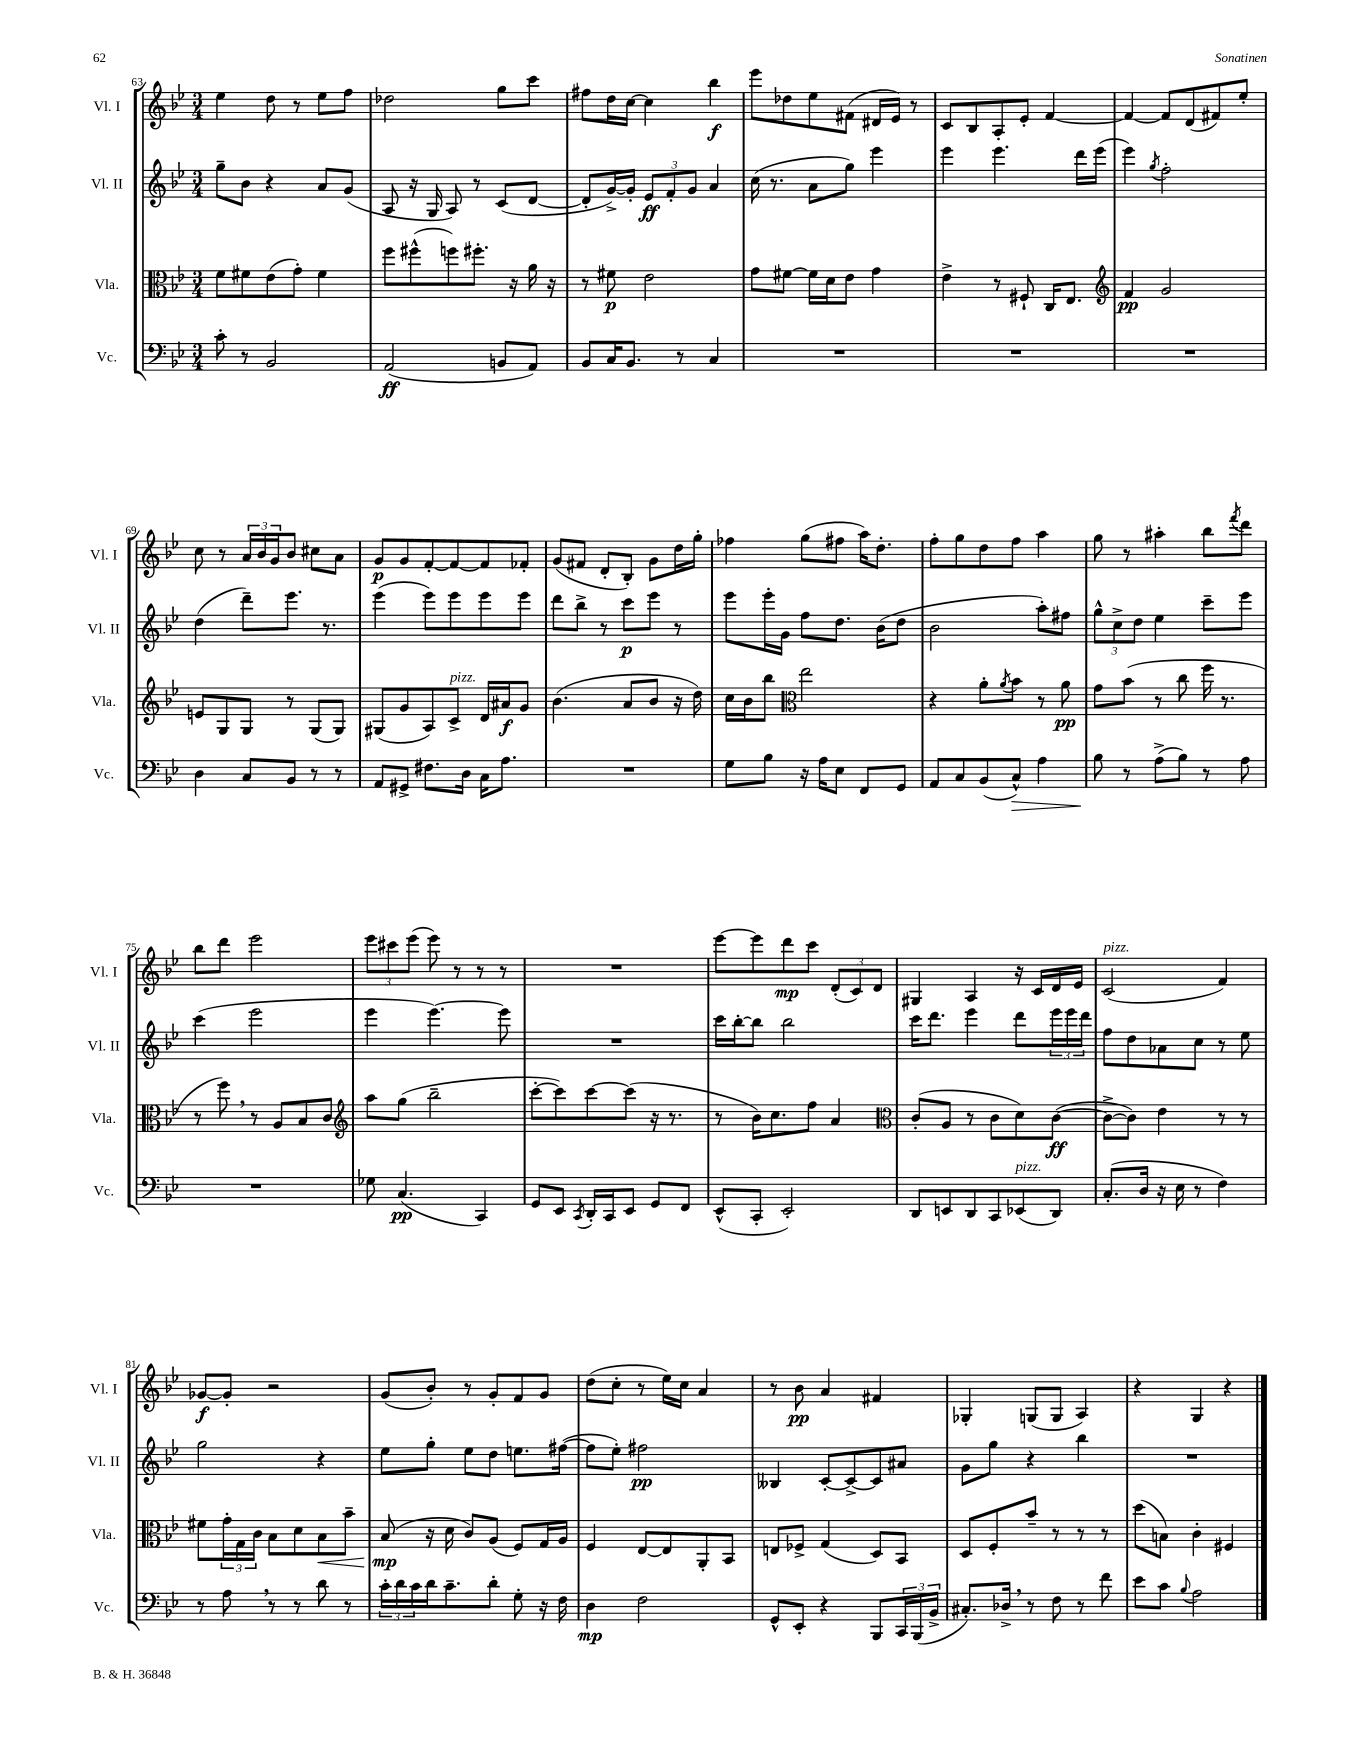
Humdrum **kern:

**kern	**dynam	**kern	**dynam	**kern	**dynam	**kern	**dynam
*part4	*part4	*part3	*part3	*part2	*part2	*part1	*part1
*staff4	*staff4	*staff3	*staff3	*staff2	*staff2	*staff1	*staff1
*I"Vc.	*	*I"Vla.	*	*I"Vl. II	*	*I"Vl. I	*
*I'Vc.	*	*I'Vla.	*	*I'Vl. II	*	*I'Vl. I	*
*clefF4	*	*clefC3	*	*clefG2	*	*clefG2	*
*k[b-e-]	*	*k[b-e-]	*	*k[b-e-]	*	*k[b-e-]	*
*M3/4	*	*M3/4	*	*M3/4	*	*M3/4	*
=63	=63	=63	=63	=63	=63	=63	=63
8c'\	.	8f\L	.	8gg~\L	.	4ee-\	.
8r	.	8f#X\	.	8b-\J	.	.	.
2BB-/	.	(8e-\	.	4r	.	8dd\	.
.	.	8g'\J)	.	.	.	8r	.
.	.	4f#\	.	8a/L	.	8ee-\L	.
.	.	.	.	(8g/J	.	8ff\J	.
=64	=64	=64	=64	=64	=64	=64	=64
(2AA/	ff	8ff\L	.	8A/	.	2dd-X\	.
.	.	(8ff#X^^\	.	16r	.	.	.
.	.	.	.	16G/	.	.	.
.	.	8ffn\)	.	8A/)	.	.	.
.	.	8.ff#X'\J	.	8r	.	.	.
8BBn/L	.	.	.	(8c/L	.	8gg\L	.
.	.	16r	.	.	.	.	.
8AA/J)	.	16a\	.	[8d/J	.	8ccc\J	.
.	.	16r	.	.	.	.	.
=65	=65	=65	=65	=65	=65	=65	=65
8BB-/L	.	8r	.	8d'/L]	.	8ff#X\L	.
16C/K	.	8f#X\	p	[16g^/L)	.	16dd\L	.
8.BB-/J	.	.	.	16g'/JJ]	.	[16cc\JJ	.
.	.	2e-\	.	12e-/L	ff	4cc\]	.
.	.	.	.	12f'/	.	.	.
8r	.	.	.	.	.	.	.
.	.	.	.	12g/J	.	.	.
4C/	.	.	.	4a/	.	4bb-\	f
=66	=66	=66	=66	=66	=66	=66	=66
2.r	.	8g\L	.	(16cc\	.	8eee-\L	.
.	.	.	.	8.r	.	.	.
.	.	[8f#X\J	.	.	.	8dd-X\	.
.	.	16f#\LL]	.	8a\L	.	8ee-\	.
.	.	16d\J	.	.	.	.	.
.	.	8e-\J	.	8gg\J)	.	(8f#X\J	.
.	.	4g\	.	4eee-\	.	16d#X/LL	.
.	.	.	.	.	.	16e-/JJ)	.
.	.	.	.	.	.	8r	.
=67	=67	=67	=67	=67	=67	=67	=67
2.r	.	4e-^\	.	4eee-\	.	8c/L	.
.	.	.	.	.	.	8B-/	.
.	.	8r	.	4.eee-\	.	8A'/	.
.	.	8F#X`/	.	.	.	8e-'/J	.
.	.	16C/KL	.	.	.	[4f/	.
.	.	8.E-/J	.	.	.	.	.
.	.	.	.	16ddd\LL	.	.	.
.	.	.	.	(16eee-\JJ	.	.	.
=68	=68	=68	=68	=68	=68	=68	=68
*	*	*clefG2	*	*	*	*	*
2.r	.	4f/	pp	4eee-\)	.	4f/_	.
.	.	.	.	8qgg/	.	.	.
.	.	2g/	.	2ff'\	.	8f/L]	.
.	.	.	.	.	.	(8d/	.
.	.	.	.	.	.	8f#X/)	.
.	.	.	.	.	.	8ee-'/J	.
!!LO:LB:g=z
=69	=69	=69	=69	=69	=69	=69	=69
4D\	.	8en/L	.	(4dd\	.	8cc\	.
.	.	8G/	.	.	.	8r	.
8C/L	.	8G/J	.	8ddd~\L)	.	24a/LL	.
.	.	.	.	.	.	24b-/	.
.	.	.	.	.	.	24g/J	.
8BB-/J	.	8r	.	8.eee-\J	.	8b-/J	.
8r	.	(8G/L	.	.	.	8cc#X\L	.
.	.	.	.	8.r	.	.	.
8r	.	8G/J)	.	.	.	8a\J	.
=70	=70	=70	=70	=70	=70	=70	=70
8AA/L	.	(8G#X/L	.	(4eee-\	.	8g/L	p
8GG#X^/J	.	8g/	.	.	.	8g/	.
8.F#X\L	.	8A/)	.	8eee-\L)	.	[8f'/	.
!	!	!LO:TX:a:i:t=pizz.	!	!	!	!	!
.	.	8c^/J	.	8eee-\	.	8f/_	.
16D\Jk	.	.	.	.	.	.	.
16C\KL	.	16d/LL	.	8eee-\	.	8f/]	.
8.A\J	.	16a#X/J	f	.	.	.	.
.	.	8g/J	.	8eee-\J	.	8f-X'/J	.
=71	=71	=71	=71	=71	=71	=71	=71
2.r	.	(4.b-\	.	8ddd\L	.	(8g/L	.
.	.	.	.	8bb-^\J	.	8f#X/J	.
.	.	.	.	8r	.	8d'/L	.
.	.	8a/L	.	8ccc\L	p	8B-'/J)	.
.	.	8b-/J	.	8eee-\J	.	8g\L	.
.	.	16r	.	8r	.	16dd\L	.
.	.	16dd\)	.	.	.	16gg'\JJ	.
=72	=72	=72	=72	=72	=72	=72	=72
8G\L	.	16cc\LL	.	8eee-\L	.	4ff-X\	.
.	.	16b-\J	.	.	.	.	.
8B-\J	.	8bb-\J	.	16eee-'\L	.	.	.
.	.	.	.	16g\JJ	.	.	.
*	*	*clefC3	*	*	*	*	*
16r	.	2ee-\	.	8ff\L	.	(8gg\L	.
16A\KL	.	.	.	.	.	.	.
8E-\J	.	.	.	8.dd\J	.	8ff#X\J	.
8FF/L	.	.	.	.	.	16aa\KL)	.
.	.	.	.	(16b-\KL	.	8.dd'\J	.
8GG/J	.	.	.	8dd\J	.	.	.
=73	=73	=73	=73	=73	=73	=73	=73
8AA/L	.	4r	.	2b-\	.	8ff'\L	.
8C/	.	.	.	.	.	8gg\	.
(8BB-/	.	8a'\L	.	.	.	8dd\	.
.	.	8qa/	.	.	.	.	.
!	!LO:HP:b	!	!	!	!	!	!
8C^^/J)	>	8b-\J	.	.	.	8ff\J	.
4A\	.	8r	.	8aa'\L)	.	4aa\	.
.	.	8a\	pp	8ff#X\J	.	.	.
=74	=74	=74	=74	=74	=74	=74	=74
8B-\	.	8g\L	.	12gg^^\L	.	8gg\	.
.	.	.	.	12cc^\	.	.	.
8r	]	(8b-\J	.	.	.	8r	.
.	.	.	.	12dd\J	.	.	.
(8A^\L	.	8r	.	4ee-\	.	4aa#X'\	.
8B-\J)	.	8cc\	.	.	.	.	.
8r	.	16ff\	.	8ccc~\L	.	8bb-\L	.
.	.	8.r	.	.	.	.	.
.	.	.	.	.	.	8qfff/	.
8A\	.	.	.	8eee-\J	.	8ddd\J	.
!!LO:LB:g=z
=75	=75	=75	=75	=75	=75	=75	=75
2.r	.	8r	.	(4ccc\	.	8bb-\L	.
.	.	8ff,\)	.	.	.	8ddd\J	.
.	.	8r	.	2eee-\	.	2eee-\	.
.	.	8A/L	.	.	.	.	.
.	.	8B-/	.	.	.	.	.
.	.	8c/J	.	.	.	.	.
=76	=76	=76	=76	=76	=76	=76	=76
*	*	*clefG2	*	*	*	*	*
8G-X\	.	8aa\L	.	4eee-\	.	12eee-\L	.
.	.	.	.	.	.	12ccc#X\	.
(4.C/	pp	(8gg\J	.	.	.	.	.
.	.	.	.	.	.	(12eee-\J	.
.	.	2bb-~\	.	[4.eee-\)	.	8eee-\)	.
.	.	.	.	.	.	8r	.
4CC/)	.	.	.	.	.	8r	.
.	.	.	.	8eee-\]	.	8r	.
=77	=77	=77	=77	=77	=77	=77	=77
8GG/L	.	[8ccc'\L	.	2.r	.	2.r	.
8EE-/J	.	8ccc\])	.	.	.	.	.
8qCC/	.	.	.	.	.	.	.
16DD'/LL	.	[8ccc\	.	.	.	.	.
16CC/J	.	.	.	.	.	.	.
8EE-/J	.	(8ccc\J]	.	.	.	.	.
8GG/L	.	16r	.	.	.	.	.
.	.	8.r	.	.	.	.	.
8FF/J	.	.	.	.	.	.	.
=78	=78	=78	=78	=78	=78	=78	=78
(8EE-^^/L	.	8r	.	16ccc\LL	.	[8eee-\L	.
.	.	.	.	[16bb-'\J	.	.	.
8CC'/J	.	16b-\KL)	.	8bb-\J]	.	8eee-\]	.
.	.	8.cc\	.	.	.	.	.
2EE-'/)	.	.	.	2bb-\	.	8ddd\	mp
.	.	8ff\J	.	.	.	8ccc\J	.
.	.	4a/	.	.	.	(12d'/L	.
.	.	.	.	.	.	12c/)	.
.	.	.	.	.	.	12d/J	.
=79	=79	=79	=79	=79	=79	=79	=79
*	*	*clefC3	*	*	*	*	*
8DD/L	.	(8c'/L	.	16ccc\KL	.	4G#X/	.
.	.	.	.	8.ddd\J	.	.	.
8EEn/	.	8A/J	.	.	.	.	.
8DD/	.	8r	.	4eee-\	.	4A/	.
8CC/	.	8c\L	.	.	.	.	.
!LO:TX:a:i:t=pizz.	!	!	!	!	!	!	!
(8EE-X/	.	8d\)	.	8ddd\L	.	16r	.
.	.	.	.	.	.	16c/LL	.
8DD/J)	.	([8c\J	ff	24eee-\L	.	16d/	.
.	.	.	.	24eee-\	.	.	.
.	.	.	.	.	.	16e-/JJ	.
.	.	.	.	24ddd\JJ	.	.	.
=80	=80	=80	=80	=80	=80	=80	=80
!	!	!	!	!	!	!LO:TX:a:i:t=pizz.	!
(8.C'/L	.	8c^\L_	.	8ff\L	.	(2c/	.
.	.	8c\J])	.	8dd\	.	.	.
16D/Jk	.	.	.	.	.	.	.
16r	.	4e-\	.	8a-X\	.	.	.
16E-\	.	.	.	.	.	.	.
8r	.	.	.	8cc\J	.	.	.
4F\)	.	8r	.	8r	.	4f/)	.
.	.	8r	.	8ee-\	.	.	.
!!LO:LB:g=z
=81	=81	=81	=81	=81	=81	=81	=81
8r	.	8f#X\L	.	2gg\	.	[8g-X/L	f
8A,\	.	24g'\L	.	.	.	8g-'/J]	.
.	.	24G\	.	.	.	.	.
.	.	24c\JJ	.	.	.	.	.
8r	.	8B-\L	.	.	.	2r	.
8r	.	8d\	.	.	.	.	.
!	!	!	!LO:HP:b	!	!	!	!
8d\	.	8B-\	<	4r	.	.	.
8r	.	8b-~\J	.	.	.	.	.
=82	=82	=82	=82	=82	=82	=82	=82
24c'\LL	.	(8B-/	mp	8ee-\L	.	(8g/L	.
24d\	.	.	.	.	.	.	.
24c\	.	.	.	.	.	.	.
16d\J	.	16r	[	8gg'\J	.	8b-'/J)	.
8.c~\	.	16d\	.	.	.	.	.
.	.	8c/L)	.	8ee-\L	.	8r	.
8d'\J	.	(8A/J	.	8dd\J	.	8g'/L	.
8G'\	.	8F/L)	.	8.een\L	.	8f/	.
16r	.	16G/L	.	.	.	8g/J	.
16F\	.	16A/JJ	.	([16ff#X\Jk	.	.	.
=83	=83	=83	=83	=83	=83	=83	=83
4D\	mp	4F/	.	8ff#\L]	.	(8dd\L	.
.	.	.	.	8ee-'\J)	.	8cc'\J	.
2F\	.	[8E-/L	.	2ff#X\	pp	8r	.
.	.	8E-/]	.	.	.	16ee-\LL)	.
.	.	.	.	.	.	16cc\JJ	.
.	.	8AA'/	.	.	.	4a/	.
.	.	8BB-/J	.	.	.	.	.
=84	=84	=84	=84	=84	=84	=84	=84
8GG^^/L	.	8En/L	.	4B--X/	.	8r	.
8EE-'/J	.	8F-X^/J	.	.	.	8b-\	pp
4r	.	(4G/	.	[8c'/L	.	4a/	.
.	.	.	.	8c^/_	.	.	.
8BBB-/L	.	8D/L)	.	8c/]	.	4f#X/	.
24CC/L	.	8BB-/J	.	8a#X/J	.	.	.
(24BBB-/	.	.	.	.	.	.	.
24BB-^/JJ	.	.	.	.	.	.	.
=85	=85	=85	=85	=85	=85	=85	=85
8.C#X'/L)	.	8D/L	.	8g\L	.	4G-X'/	.
.	.	8F'/	.	8gg\J	.	.	.
16D-X^,/Jk	.	.	.	.	.	.	.
8r	.	8b-~/J	.	4r	.	(8Gn/L	.
8F\	.	8r	.	.	.	8G/J	.
8r	.	8r	.	4bb-\	.	4A/)	.
8f\	.	8r	.	.	.	.	.
=86	=86	=86	=86	=86	=86	=86	=86
8e-\L	.	(8dd\L	.	2.r	.	4r	.
8c\J	.	8Bn\J)	.	.	.	.	.
8qqB-/	.	.	.	.	.	.	.
2A\	.	4c'\	.	.	.	4G/	.
.	.	4F#X/	.	.	.	4r	.
==	==	==	==	==	==	==	==
*-	*-	*-	*-	*-	*-	*-	*-
